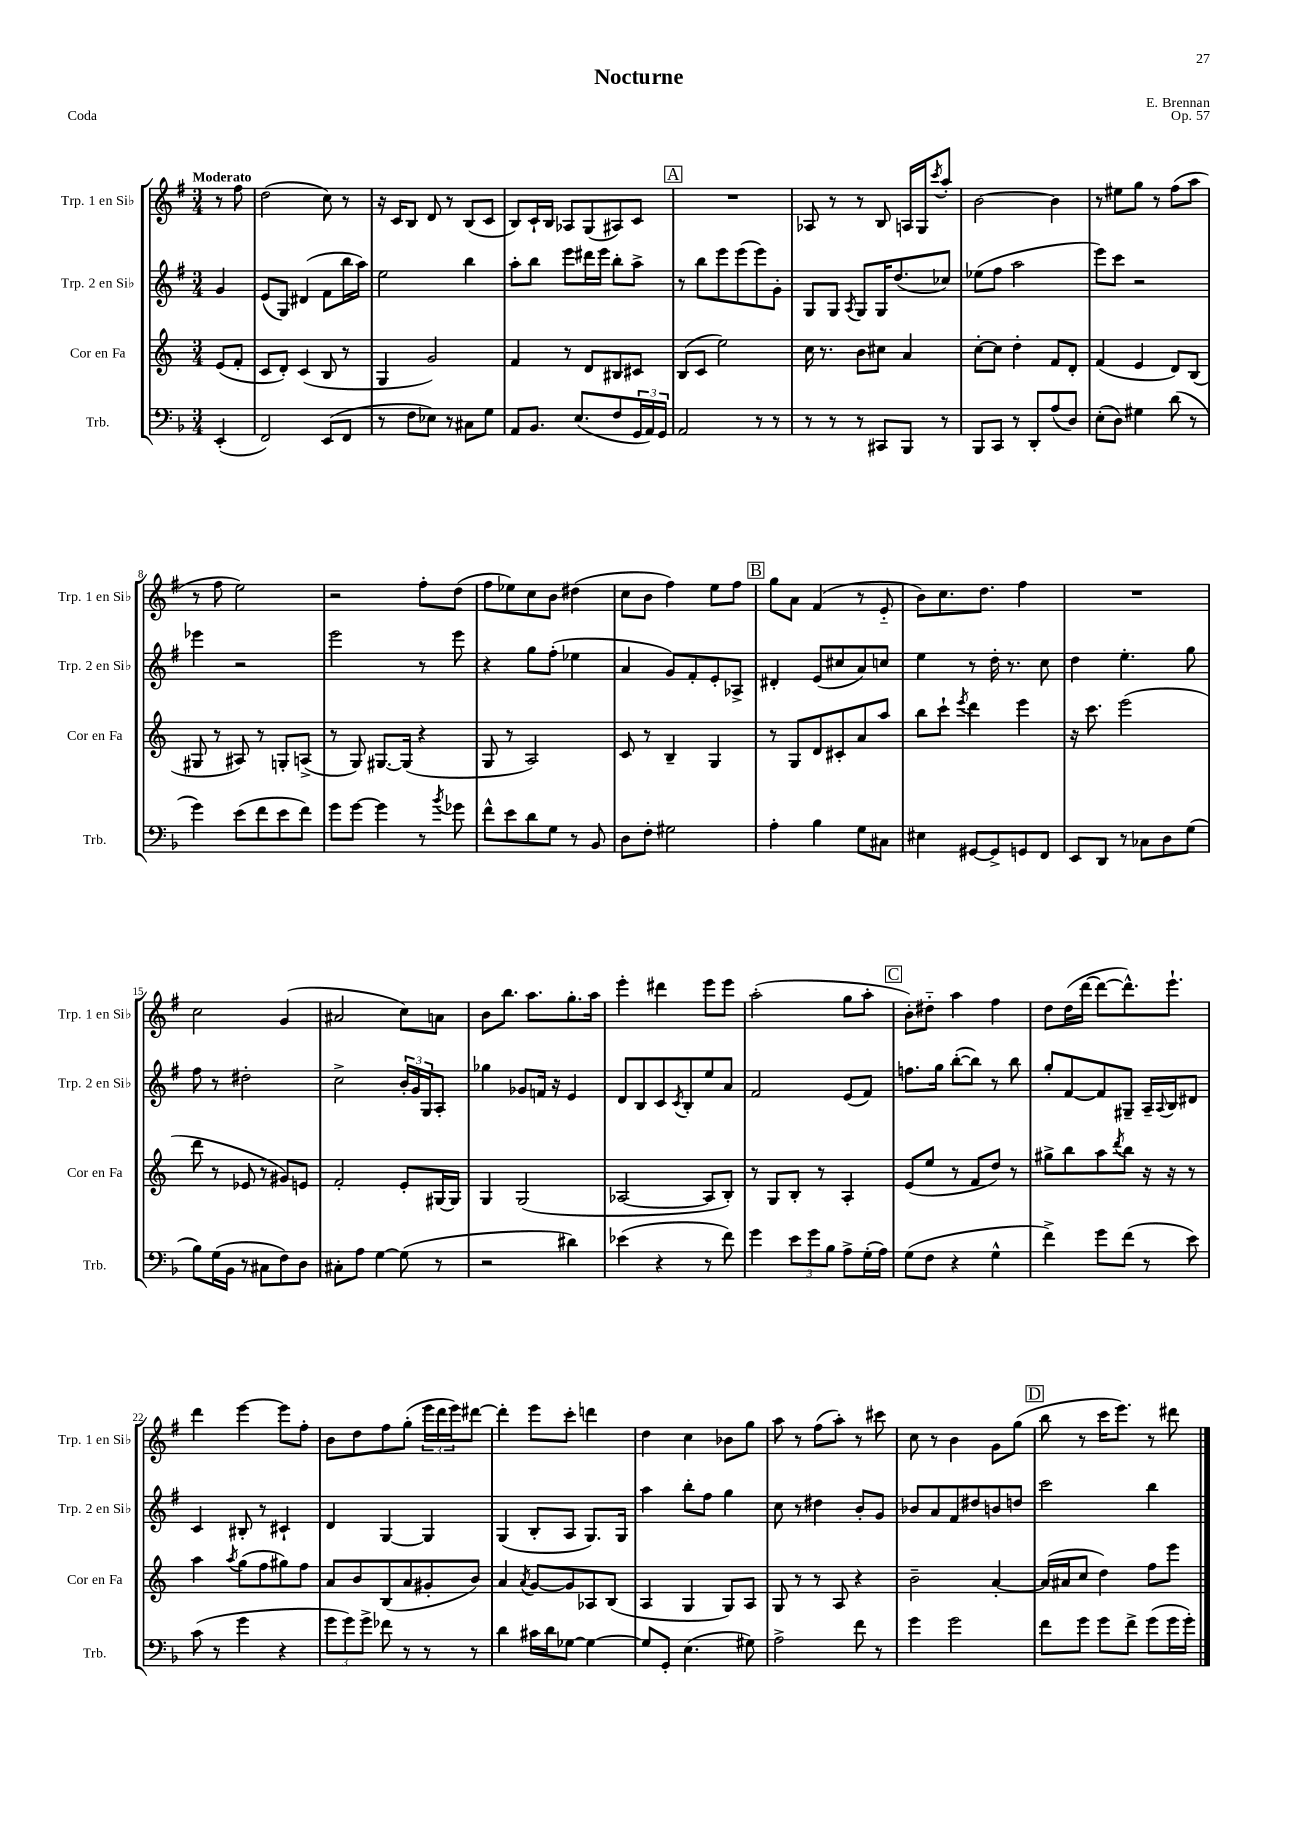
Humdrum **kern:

**kern	**kern	**kern	**kern
*staff4	*staff3	*staff2	*staff1
*clefF4	*clefG2	*clefG2	*clefG2
*k[b-]	*k[]	*k[f#]	*k[f#]
*M3/4	*M3/4	*M3/4	*M3/4
(4EE'	(8e	4g	8r
.	8f'	.	8ff#
=	=	=	=
2FF)	8c	(8e	(2dd
.	8d')	8G)	.
.	(4c	(4d#	.
(8EE	8B	8f#	8cc)
8FF	8r	16bb	8r
.	.	16aa)	.
=	=	=	=
8r	4G	2ee	16r
.	.	.	16c
8F	.	.	8B
8E-)	2g)	.	8d
8r	.	.	8r
8C#	.	4bb	(8B
8G	.	.	8c
=	=	=	=
8AA	4f	8aa'	8B)
8.BB-	.	8bb	16c`
.	.	.	16B
.	8r	8eee	8A-
(8.E	.	.	.
.	8d	16ddd#	(8G
.	.	16eee	.
8F	8B#	8bb'	8A#)
24GG	8c#	8aa^	8c
24AA)	.	.	.
24GG	.	.	.
=	=	=	=
2AA	(8B	8r	2.r
.	8c	8bb	.
.	2ee)	8eee	.
.	.	(8eee	.
8r	.	8eee)	.
8r	.	8g'	.
=	=	=	=
8r	16cc	8G	8A-
.	8.r	.	.
8r	.	8G	8r
.	.	8qA	.
8r	8b	8G	8r
8CC#	8cc#	16G	8B
.	.	(8.dd	.
8BBB-	4a	.	16A
.	.	.	16G
.	.	.	8qccc
8r	.	8cc-)	8aa'
=	=	=	=
8BBB-	[8cc'	(8ee-	[2b
8CC	8cc]	8ff#	.
8r	4dd'	2aa	.
8DD'	.	.	.
(8A	8f	.	4b]
8D)	8d'	.	.
=	=	=	=
(8E'	(4f	8eee)	8r
8D)	.	8ccc	8ee#
4G#	4e	2r	8gg
.	.	.	8r
(8d	8d)	.	(8ff#
8r	(8B	.	8aa
=	=	=	=
4g)	8G#	4eee-	8r
.	8r	.	8ff#
(8e	8A#)	2r	2ee)
8f	8r	.	.
8e	8G'	.	.
8f)	(8A^	.	.
=	=	=	=
8g	8r	2eee	2r
[8g	8G)	.	.
4g]	[8.G#	.	.
.	(16G#]	.	.
8r	4r	8r	8ff#'
8qb-	.	.	.
8g-	.	8eee	(8dd
=	=	=	=
8f^^	8G	4r	8ff#
8e	8r	.	8ee-)
8d	2A)	8gg	8cc
8G	.	(8ff#'	8b
8r	.	4ee-	(4dd#
8BB-	.	.	.
=	=	=	=
8D	8c	4a	8cc
8F'	8r	.	8b
2G#	4B~	8g)	4ff#)
.	.	8f#'	.
.	4G	8e'	8ee
.	.	8A-^	8ff#
=	=	=	=
4A'	8r	4d#'	8gg
.	8G	.	8a
4B-	8d	(8e	(4f#
.	8c#'	8cc#	.
8G	8a	8a)	8r
8C#	8aa	8cc	8e'~
=	=	=	=
4E#	8bb	4ee	8b)
.	8ccc`	.	8.cc
.	8qeee	.	.
[8GG#	4ddd	8r	.
.	.	.	8.dd
8GG#^]	.	16dd'	.
.	.	8.r	.
8GG	4eee	.	4ff#
8FF	.	8cc	.
=	=	=	=
8EE	16r	4dd	2.r
.	8.ccc	.	.
8DD	.	.	.
8r	(2eee	4.ee'	.
8C-	.	.	.
8D	.	.	.
(8G	.	8gg	.
=	=	=	=
8B-)	8ddd	8ff#	2cc
(16G	8r	8r	.
16BB-	.	.	.
8r	8e-	2dd#'	.
8C#	8r	.	.
8F)	8g#)	.	(4g
8D	8e	.	.
=	=	=	=
8C#'	2f'	2cc^	2a#
8A	.	.	.
[4G	.	.	.
(8G]	8e'	24b'	8cc)
.	.	24g	.
.	.	24G	.
8r	[16G#	8A'	8a
.	16G#]	.	.
=	=	=	=
2r	4G	4gg-	8b
.	.	.	8.bb
.	(2G	8g-	.
.	.	.	8.aa
.	.	16f	.
.	.	16r	.
4d#)	.	4e	8.gg'
.	.	.	16aa
=	=	=	=
(4e-	[2A-	8d	4eee'
.	.	8B	.
4r	.	8c	4ddd#
.	.	8qc	.
.	.	8B'	.
8r	8A-]	8ee	8eee
8f)	8B')	8a	8eee
=	=	=	=
4g	8r	2f#	(2aa'
.	8G	.	.
12e	8B'	.	.
12g	.	.	.
.	8r	.	.
12B-	.	.	.
8A^	4A'	(8e	8gg
(16G'	.	8f#)	8aa'
16A)	.	.	.
=	=	=	=
(8G	(8e	8.ff	8b')
8F	8ee	.	8dd#'~
.	.	16gg	.
4r	8r	([8bb'	4aa
.	8f	8bb])	.
4G^^	8dd)	8r	4ff#
.	8r	8bb	.
=	=	=	=
4f^)	8gg#^	8gg'	8dd
.	8bb	[8f#	(16dd
.	.	.	[16ddd
8g	8aa	8f#]	8ddd_
.	8qddd	.	.
(8f	8bb	8G#~	8.ddd^^])
8r	16r	16A~	.
.	.	8qqA	.
.	16r	16B	8.eee`
8e)	8r	8d#	.
=	=	=	=
(8c	4aa	4c	4ddd
8r	.	.	.
.	8qaa	.	.
4g	(8gg	8B#'	[4eee
.	8ff	8r	.
4r	8gg#)	4c#`	8eee]
.	8ff	.	8ff#'
=	=	=	=
12g	8a	4d	8b
12g)	.	.	.
.	8b	.	8dd
12g^	.	.	.
8f-	(8B	[4G	8ff#
8r	8a	.	(8gg'
8r	8g#'	4G]	24eee
.	.	.	24ddd
.	.	.	24eee)
8r	8b)	.	[8ddd#
=	=	=	=
4d	4a	(4G	4ddd#']
.	8qa	.	.
16c#	[8g	8B'	8eee
16d	.	.	.
[8G-	8g]	8A	8ccc'
4G-_	8A-	8.G)	4ddd
.	(8B	.	.
.	.	16G	.
=	=	=	=
8G-]	4A	4aa	4dd
8GG'	.	.	.
(4.E	4G	8bb'	4cc
.	.	8ff#	.
.	8G)	4gg	8b-
8G#)	8A	.	8gg
=	=	=	=
2A^	8G	8cc	8aa
.	8r	8r	8r
.	8r	4dd#	(8ff#
.	8A	.	8aa')
8f	4r	8b'	8r
8r	.	8g	8ccc#
=	=	=	=
4g	2b~	8b-	8cc
.	.	8a	8r
2g	.	8f#	4b
.	.	8dd#	.
.	[4a'	8b	8g
.	.	8dd	(8gg
=	=	=	=
8f	(16a]	2ccc	8bb
.	16a#	.	.
8g	8cc	.	8r
8g	4dd)	.	16ccc
.	.	.	8.eee)
8f^	.	.	.
(8g	8ff	4bb	8r
16g	8eee	.	8ddd#
16g')	.	.	.
==	==	==	==
*-	*-	*-	*-
